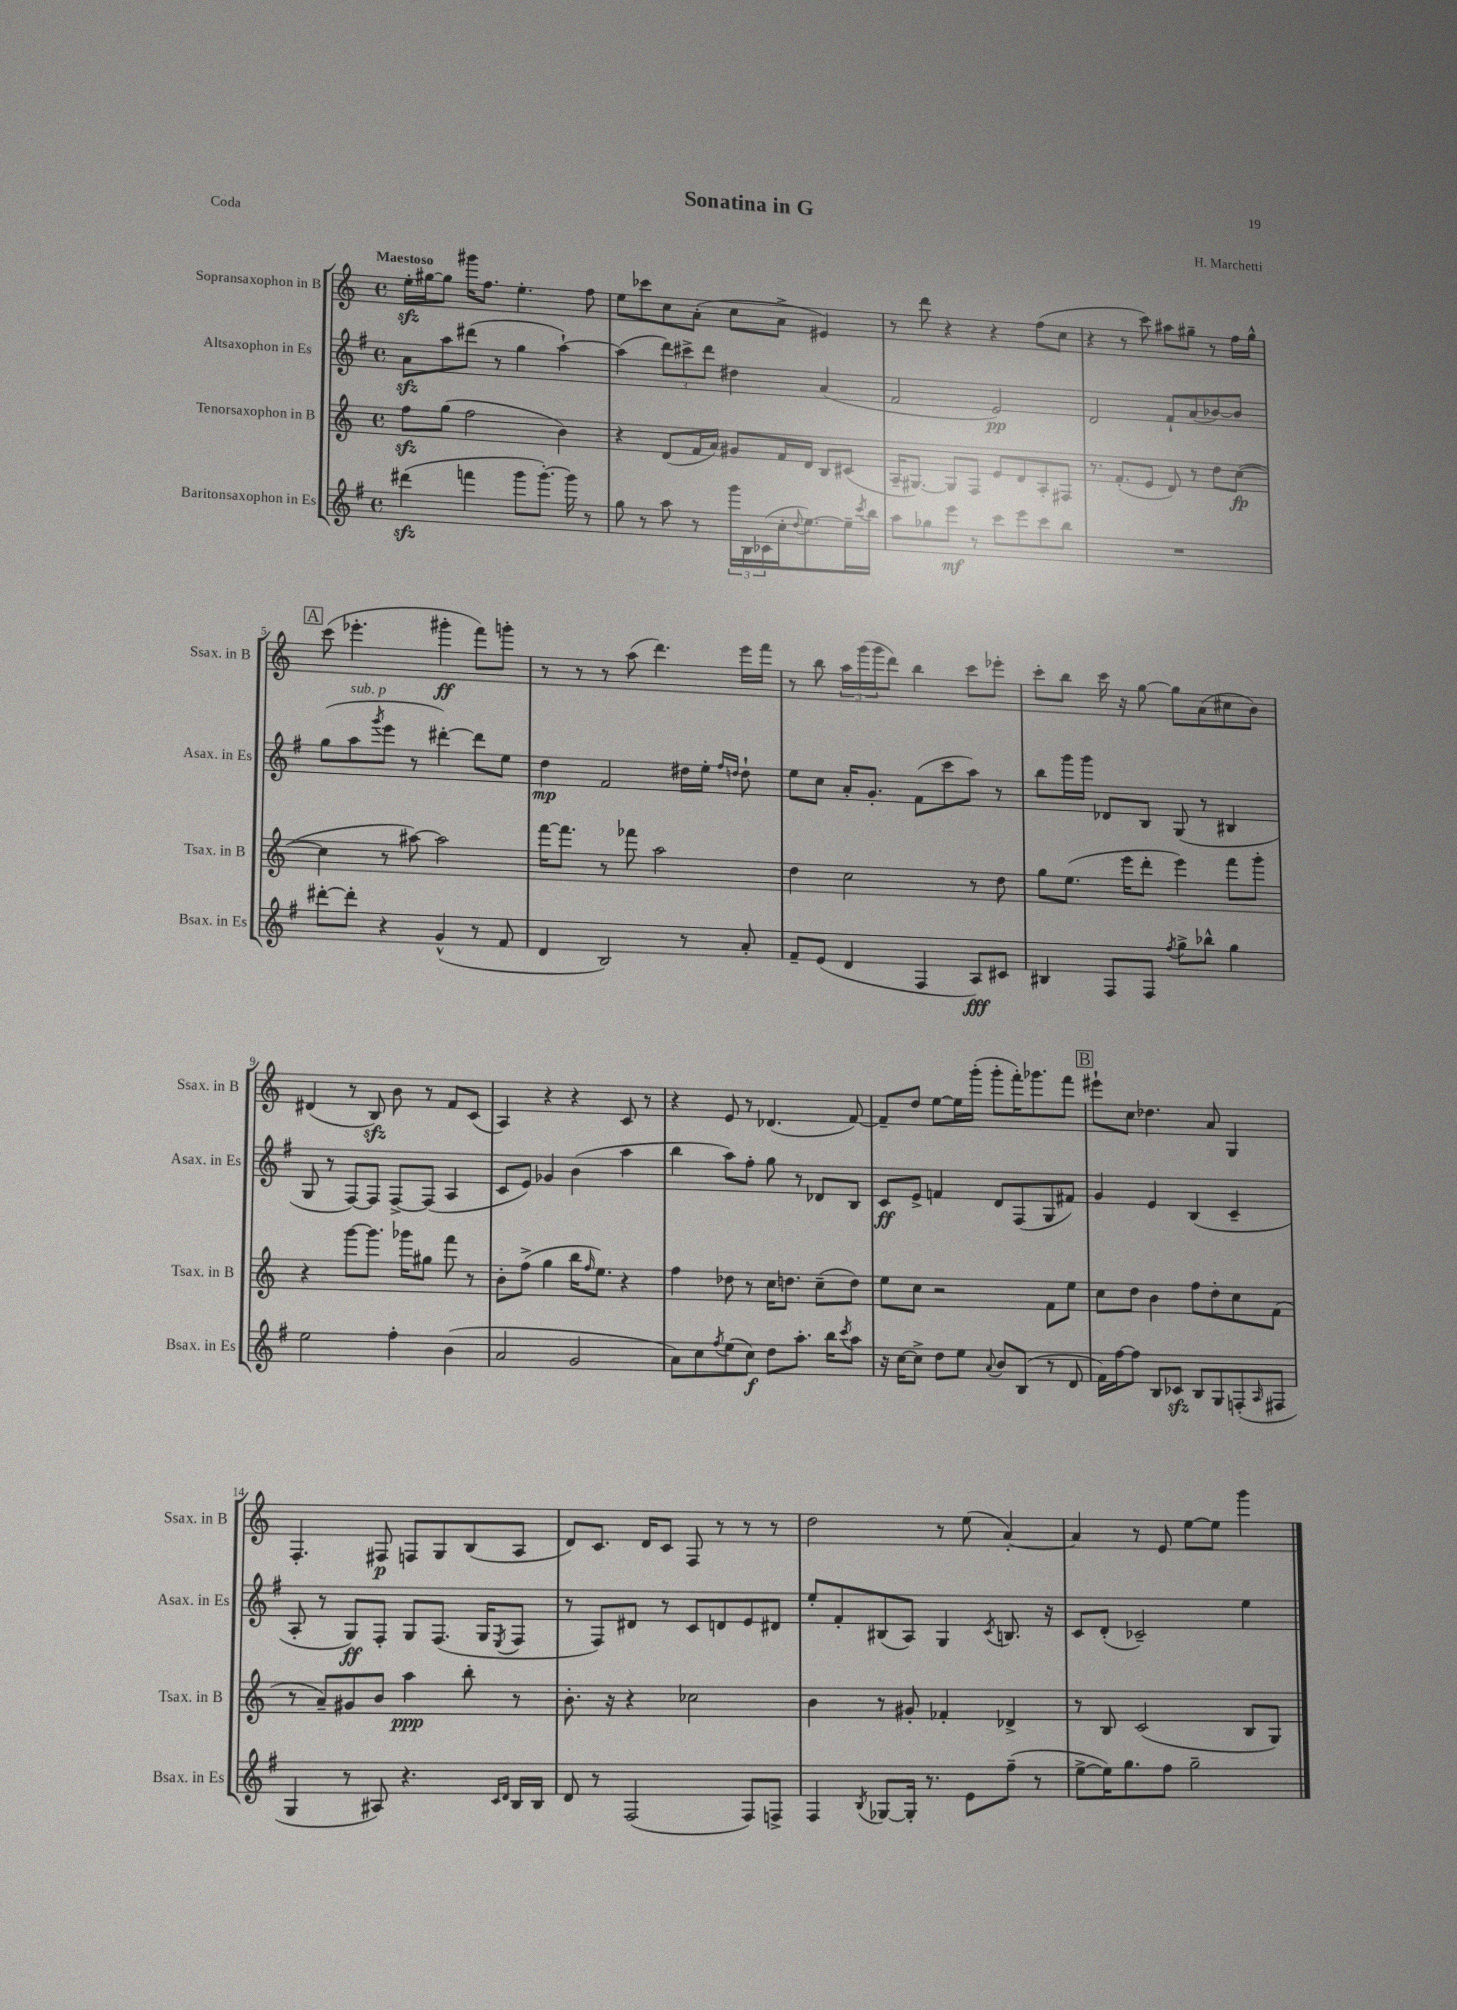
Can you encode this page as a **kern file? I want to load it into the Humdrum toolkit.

**kern	**dynam	**kern	**dynam	**kern	**dynam	**kern	**dynam
*part4	*part4	*part3	*part3	*part2	*part2	*part1	*part1
*staff4	*staff4	*staff3	*staff3	*staff2	*staff2	*staff1	*staff1
*I"Baritonsaxophon in Es	*	*I"Tenorsaxophon in B	*	*I"Altsaxophon in Es	*	*I"Sopransaxophon in B	*
*I'Bsax. in Es	*	*I'Tsax. in B	*	*I'Asax. in Es	*	*I'Ssax. in B	*
*clefG2	*	*clefG2	*	*clefG2	*	*clefG2	*
*k[f#]	*	*k[]	*	*k[f#]	*	*k[]	*
*M4/4	*	*M4/4	*	*M4/4	*	*M4/4	*
*met(c)	*	*met(c)	*	*met(c)	*	*met(c)	*
=1	=1	=1	=1	=1	=1	=1	=1
!	!	!	!	!	!	!LO:TX:a:B:t=Maestoso	!
(4ddd#Xzz\	.	8ffzz\L	.	8azz\L	.	16eezz'\LL	.
.	.	.	.	.	.	[16gg#X\J	.
.	.	(8gg\J	.	8aa\	.	8gg#\J]	.
4fffn\	.	2ff\	.	(8ddd#X\J	.	16ggg#X\KL	.
.	.	.	.	.	.	8.ff\J	.
.	.	.	.	8r	.	.	.
8ggg\L	.	.	.	4gg\	.	4.ee'\	.
[8.ggg'\J)	.	.	.	.	.	.	.
.	.	4b\)	.	[4aa`\)	.	.	.
16ggg\]	.	.	.	.	.	.	.
8r	.	.	.	.	.	8ff\	.
=2	=2	=2	=2	=2	=2	=2	=2
8gg\	.	4r	.	(4aa\]	.	8ee\L	.
8r	.	.	.	.	.	8ccc-X\	.
8aa\	.	(8d/L	.	12ddd\L)	.	8cc\	.
.	.	.	.	12ccc#X^\	.	.	.
8r	.	16f/L	.	.	.	(8a'\J	.
.	.	.	.	12ddd\J	.	.	.
.	.	16a/JJ)	.	.	.	.	.
24ggg\LL	.	8g#X/L	.	4dd#X\	.	8cc\L	.
24B\	.	.	.	.	.	.	.
(24c-X\	.	.	.	.	.	.	.
16cc'\J	.	16f/L	.	.	.	8a^\J	.
8qqdd/	.	.	.	.	.	.	.
[8.ee\)	.	16d/JJ	.	.	.	.	.
.	.	8B/L	.	(4a/	.	4e#X/)	.
16ee~\L]	.	(8c#X/J	.	.	.	.	.
8qccc/	.	.	.	.	.	.	.
16bb\JJ	.	.	.	.	.	.	.
=3	=3	=3	=3	=3	=3	=3	=3
8aa\L	.	16A~/KL	.	2f#/	.	8r	.
.	.	[8.G#X/J)	.	.	.	.	.
8gg-X\	.	.	.	.	.	8ddd\	.
8eee\J	mf	8G#/L]	.	.	.	4r	.
8r	.	8F/J	.	.	.	.	.
8ccc\L	.	8e/L	.	2e/)	pp	4r	.
8eee\	.	8d/	.	.	.	.	.
8ccc\	.	8A'/	.	.	.	(8ff\L	.
8bb\J	.	8F#X/J	.	.	.	8cc\J	.
=4	=4	=4	=4	=4	=4	=4	=4
1r	.	8.r	.	2d/	.	4r	.
.	.	(8.f'/L	.	.	.	.	.
.	.	.	.	.	.	8r	.
.	.	8e/J	.	.	.	8ccc\)	.
.	.	8d/)	.	8f#`/L	.	8aa#X\L	.
.	.	8r	.	(8a/	.	8gg#X~\J	.
.	.	8dd\L	.	[8b-X/)	.	8r	.
.	.	([8cc\J	fp	8b-/J]	.	16ff\LL	.
.	.	.	.	.	.	16gg#^^\JJ	.
!!LO:LB:g=z
!!LO:REH:place=s1:t=A
=5	=5	=5	=5	=5	=5	=5	=5
[8ddd#X'\L	.	4cc\]	.	(8gg\L	.	(8ccc\	.
!	!	!	!	!LO:TX:a:i:t=sub. p	!	!	!
8ddd#'\J]	.	.	.	8aa\	.	4.eee-X'\	.
.	.	.	.	8qggg/	.	.	.
4r	.	8r	.	8eee\J	.	.	.
.	.	[8aa#X\)	.	8r	.	.	.
(4g^^/	.	2aa#\]	.	[4ddd#X'\)	.	4ggg#X'\	ff
8r	.	.	.	8ddd#\L]	.	8fff\L)	.
8f#/	.	.	.	8ee\J	.	8gggn'\J	.
=6	=6	=6	=6	=6	=6	=6	=6
4d/	.	[16fff\KL	.	4dd\	mp	8r	.
.	.	8.fff\J]	.	.	.	.	.
.	.	.	.	.	.	8r	.
2B/)	.	8r	.	2f#/	.	8r	.
.	.	8fff-X\	.	.	.	(8aa\	.
.	.	2aa\	.	.	.	4.ddd\)	.
8r	.	.	.	16dd#X\LL	.	.	.
.	.	.	.	16ee'\JJ	.	.	.
.	.	.	.	16qqff#/LL	.	.	.
.	.	.	.	16qqddn/JJ	.	.	.
8a'/	.	.	.	8dd`\	.	16eee\LL	.
.	.	.	.	.	.	16fff\JJ	.
=7	=7	=7	=7	=7	=7	=7	=7
8f#~/L	.	4dd\	.	8ee\L	.	8r	.
(8e/J	.	.	.	8cc\J	.	8bb\	.
4d/	.	2cc\	.	16a'/KL	.	24aa\LL	.
.	.	.	.	.	.	(24ggg\	.
.	.	.	.	8.g'/J	.	.	.
.	.	.	.	.	.	24ggg\J	.
.	.	.	.	.	.	8ddd\J)	.
4F#/	.	.	.	(8f#\L	.	4bb\	.
.	.	.	.	8ccc\	.	.	.
8A/L)	fff	8r	.	8aa\J)	.	8ccc\L	.
8c#X/J	.	8dd\	.	8r	.	8eee-X'\J	.
=8	=8	=8	=8	=8	=8	=8	=8
4B#X/	.	8gg\L	.	8bb\L	.	8ccc'\L	.
.	.	(8.ee\J	.	16ggg\L	.	8bb\J	.
.	.	.	.	16ggg\JJ	.	.	.
8F#/L	.	.	.	8d-X/L	.	16ccc\	.
.	.	16eee\KL	.	.	.	16r	.
8F#/J	.	8ddd'\J	.	8B/J	.	[8gg\	.
8qff#/	.	.	.	.	.	.	.
8gg^\L	.	4eee\)	.	(8G/	.	8gg\L]	.
8bb-X^^\J	.	.	.	8r	.	(8a\	.
4gg\	.	8fff\L	.	4B#X/	.	8cc#X\	.
.	.	8ggg'\J	.	.	.	8b\J)	.
!!LO:LB:g=z
=9	=9	=9	=9	=9	=9	=9	=9
2ee\	.	4r	.	8G/	.	(4d#X/	.
.	.	.	.	8r	.	.	.
.	.	[8ggg\L	.	[8F#/L)	.	8r	.
.	.	8.ggg\J]	.	8F#/J]	.	8Bzz/)	.
4ff#'\	.	.	.	[8F#^/L	.	8b\	.
.	.	16ggg-X\KL	.	.	.	.	.
.	.	8gg#X\J	.	(8F#/J]	.	8r	.
(4b\	.	8fff\	.	4A/	.	8f/L	.
.	.	8r	.	.	.	(8c/J	.
=10	=10	=10	=10	=10	=10	=10	=10
2a/	.	8b'\L	.	8c/L	.	4A/)	.
.	.	(8ff^\J	.	8e/J)	.	.	.
.	.	4gg\	.	4g-X/	.	4r	.
2g/	.	16bb\KL	.	(4b\	.	4r	.
.	.	16qqff/	.	.	.	.	.
.	.	8.ee\J)	.	.	.	.	.
.	.	4r	.	4aa\	.	8c/	.
.	.	.	.	.	.	8r	.
=11	=11	=11	=11	=11	=11	=11	=11
8a\L)	.	4ff\	.	4bb\	.	4r	.
8cc\	.	.	.	.	.	.	.
8qff#/	.	.	.	.	.	.	.
(8ee\	.	8dd-X\	.	8aa\L)	.	8e/	.
8cc\J)	f	8r	.	8ff#'\J	.	8r	.
8dd\L	.	16cc\KL	.	8gg\	.	(4.d-X/	.
.	.	8.ddn\J	.	.	.	.	.
8.aa'\J	.	.	.	8r	.	.	.
.	.	(8cc~\L	.	8d-X/L	.	.	.
16bb\KL	.	.	.	.	.	.	.
8qccc/	.	.	.	.	.	.	.
8aa\J	.	8dd\J)	.	8B/J	.	[8f/)	.
=12	=12	=12	=12	=12	=12	=12	=12
16r	.	8ee\L	.	8c/L	ff	8f~/L]	.
[16cc\KL	.	.	.	.	.	.	.
8cc^\J]	.	8cc\J	.	8e^/J	.	8dd/J	.
8dd\L	.	2r	.	4fn/	.	[8ee\L	.
8ee\J	.	.	.	.	.	16ee\L]	.
.	.	.	.	.	.	(16ggg'\JJ	.
8qqa/	.	.	.	.	.	.	.
8b/L	.	.	.	8d/L	.	8ggg'\L	.
(8B/J	.	.	.	(8F#/	.	16fff'\K)	.
.	.	.	.	.	.	8.ggg-X\	.
8r	.	8f\L	.	8G/	.	.	.
8d/	.	8ee\J	.	8f#X/J)	.	8fff\J	.
!!LO:REH:place=s1:t=B
=13	=13	=13	=13	=13	=13	=13	=13
16f#\LL)	.	8cc\L	.	4g/	.	8eee#X`\L	.
[16ff#\J	.	.	.	.	.	.	.
8ff#\J]	.	8dd\J	.	.	.	8cc\J	.
8B/L	.	4b\	.	4e/	.	4.dd-X\	.
8c-Xzz/J	.	.	.	.	.	.	.
8B/L	.	8ff\L	.	(4B/	.	.	.
8G/	.	8dd'\	.	.	.	8a/	.
(8Fn'/	.	8cc\	.	4c~/	.	4G/	.
16qqA/	.	.	.	.	.	.	.
8F#X/J	.	(8f\J	.	.	.	.	.
!!LO:LB:g=z
=14	=14	=14	=14	=14	=14	=14	=14
4G/	.	8r	.	8A'/	.	4.F'/	.
.	.	8a~/L)	.	8r	.	.	.
8r	.	8g#X/	.	8G/L)	ff	.	.
8A#X/)	.	8b/J	.	8F#'/J	.	8F#X/	p
4.r	.	4aa\	ppp	8G/L	.	8Fn/L	.
.	.	.	.	(8.F#/J	.	8G/	.
.	.	8bb'\	.	.	.	(8B/	.
.	.	.	.	16G/KL	.	.	.
16qqc/LL	.	.	.	.	.	.	.
16qqd/JJ	.	.	.	8qE/	.	.	.
16B/LL	.	8r	.	8F#/J	.	8A/J	.
16B/JJ	.	.	.	.	.	.	.
=15	=15	=15	=15	=15	=15	=15	=15
8d/	.	8.b'\	.	8r	.	8d/L)	.
8r	.	.	.	8F#/L)	.	8.c/J	.
.	.	16r	.	.	.	.	.
(2F#/	.	4r	.	8d#X/J	.	.	.
.	.	.	.	.	.	16d/KL	.
.	.	.	.	8r	.	8c/J	.
.	.	2cc-X\	.	8c/L	.	8F/	.
.	.	.	.	8dn/	.	8r	.
8F#/L)	.	.	.	8e/	.	8r	.
8Fn^/J	.	.	.	8d#X/J	.	8r	.
=16	=16	=16	=16	=16	=16	=16	=16
4F#/	.	4b\	.	8ee'/L	.	2dd\	.
.	.	.	.	8f#'/	.	.	.
8qB/	.	.	.	.	.	.	.
[8G-X/L	.	8r	.	(8B#X/	.	.	.
16G-'/Jk]	.	8g#X'/	.	8A/J)	.	.	.
8.r	.	.	.	.	.	.	.
.	.	4f-X'/	.	4G/	.	8r	.
8e\L	.	.	.	.	.	(8ee\	.
.	.	.	.	8qc/	.	.	.
(8ff#~\J	.	4d-X^/	.	8.Bn/	.	[4a'/)	.
8r	.	.	.	.	.	.	.
.	.	.	.	16r	.	.	.
=17	=17	=17	=17	=17	=17	=17	=17
[8ee^\L	.	8r	.	8c/L	.	4a/]	.
16ee\K])	.	8B/	.	(8d'/J	.	.	.
8.gg\	.	.	.	.	.	.	.
.	.	(2c/	.	2c-X~/)	.	8r	.
8ff#\J	.	.	.	.	.	8e/	.
2gg~\	.	.	.	.	.	[8ee\L	.
.	.	.	.	.	.	8ee\J]	.
.	.	8B/L	.	4ee\	.	4ggg\	.
.	.	8G/J)	.	.	.	.	.
==	==	==	==	==	==	==	==
*-	*-	*-	*-	*-	*-	*-	*-
